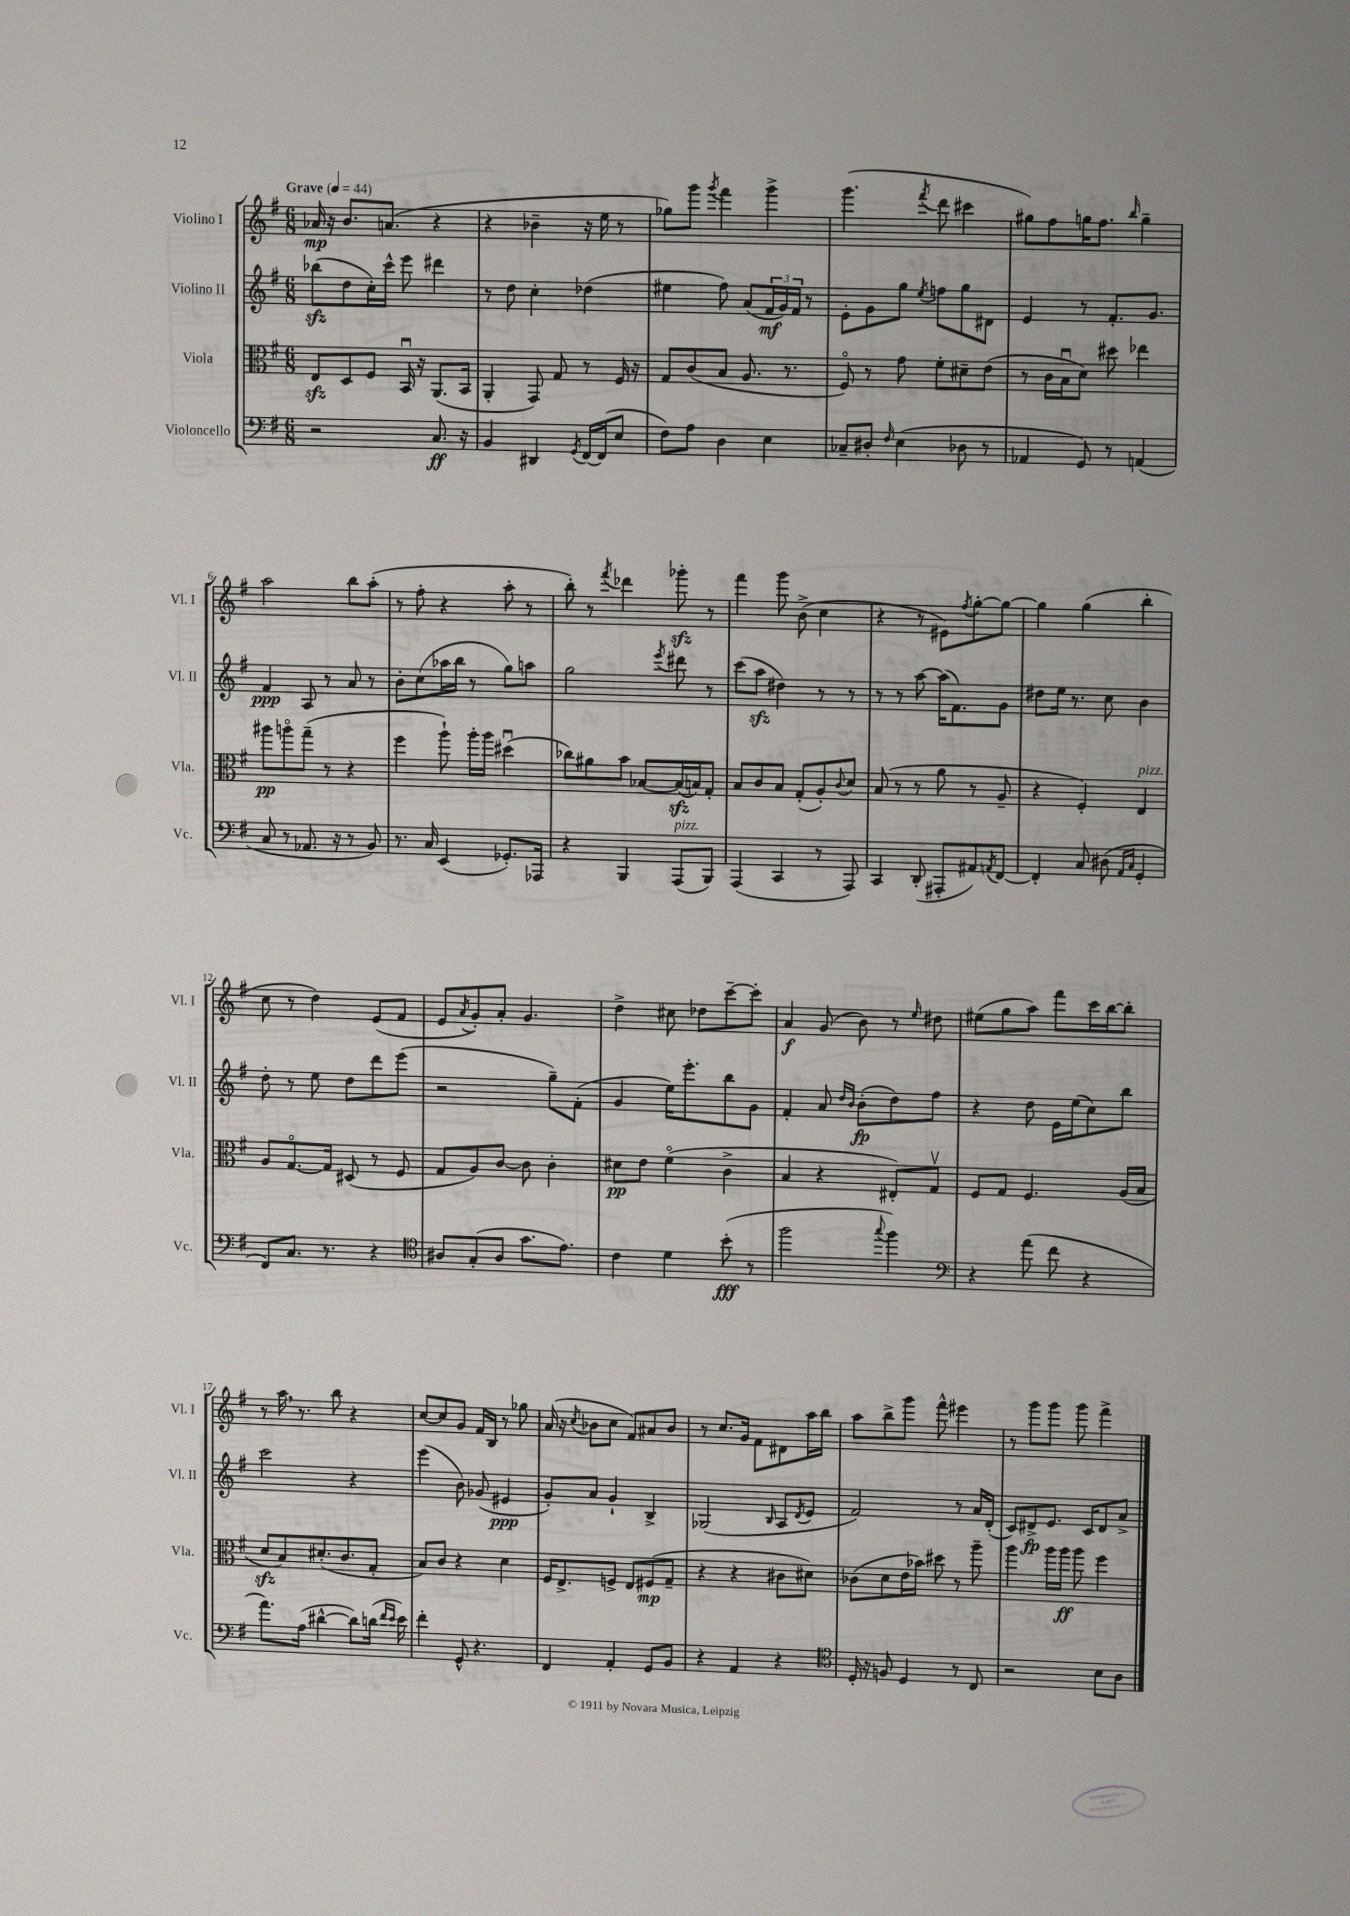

**kern	**kern	**kern	**kern
*staff4	*staff3	*staff2	*staff1
*clefF4	*clefC3	*clefG2	*clefG2
*k[f#]	*k[f#]	*k[f#]	*k[f#]
*M6/8	*M6/8	*M6/8	*M6/8
*MM44	*MM44	*MM44	*MM44
2r	8E/L	(8bb-\L	16a-/
.	.	.	16r
.	8D/	8dd\	8.b/L
.	8F#/J	16cc'\L)	.
.	.	16ccc^^\JJ	(8.a/J
.	16BBu/	8eee\	.
.	16r	.	.
8.C/	(8.AA/L	4ddd#\	4r
16r	16BB/Jk	.	.
=	=	=	=
4BB/	4AA'/	8r	4r
.	.	8dd\	.
4DD#/	8GG/)	4cc'\	4b-~\
.	8G/	.	.
8qGG/	.	.	.
[16FF#/LL	8r	(4dd-\	16r
(16FF#/]J	.	.	16ee\
8E/J	16F#/	.	8r
.	16r	.	.
=	=	=	=
8F#\L)	8G/L	4ee#\	8gg-\L)
8A\J	(8c/	.	8ggg\J
.	.	.	8qggg/
4D\	8B/J	8ff#\)	4fff#\
.	8.A/	(8a/L	.
4E\	.	24f#/L	4ggg^\
.	.	24g/)	.
.	8.r	.	.
.	.	24f#/JJ	.
.	.	8r	.
=	=	=	=
8C-~/L	8F#o/)	8e'\L	(4.ggg\
8D#'/J	8r	8g\	.
16qqF#/	.	.	.
(4E\	8g\	8gg\J	.
.	.	8qee/	8qfff#/
.	8f#'\L	8ff\L	8ddd\
8D-\	8d#~\	8gg\	4ccc#\
8r	(8e\J	8d#\J	.
=	=	=	=
4AA-/	8r	4e/	8gg#\L)
.	16c\LL	.	8ff#\
.	16Bu\J	.	.
8GG/)	8d\J)	8r	16gg\K
.	.	.	8.ff#\J
8r	8dd#\	8.f#'/L	.
.	.	.	16qqbb/
(4AA/	4ee-\	.	4gg~\
.	.	8.g/J	.
=	=	=	=
8C/	8aa#\L	4f#/	2aa\
8r	8aao\	.	.
8.AA-/	(8gg~\J	8A/	.
.	8r	8r	.
16r	.	.	.
8r	4r	8a/	8bb\L
8BB/)	.	8r	(8aa'\J
=	=	=	=
8.r	4ff#\	8b'\L	8r
.	.	(8cc\	8ff#'\
16C/	.	.	.
(4EE/	8aa`\)	16aa-\L	4r
.	.	16bb\JJ	.
.	16aa'\LL	8r	.
.	16aa\JJ	.	.
8.GG-'/L)	(4dd#u\	8gg\L)	8aa'\
.	.	8aa\J	8r
16AAA-/Jk	.	.	.
=	=	=	=
4r	8cc-\L)	2gg\	8bb'\)
.	8a#\	.	8r
.	.	.	8qfff#/
4BBB/	8b\J	.	4ddd-\
.	[8B-/L	.	.
.	.	8qeee/	.
(8AAA/L	(16B-/]L	8ddd#\	8ggg-'\
.	16B/J)	.	.
8BBB/J)	8G'/J	8r	8r
=	=	=	=
(4AAA/	8B/L	(8ccc\L	4fff#\
.	8c/	8aa\J	.
4CC/	8B/J	4dd#\)	8ggg\
.	(8G'/L	.	(8b^\
8r	8A'/)	8r	4cc\
.	8qqc/	.	.
8AAA/)	8d/J	8r	.
=	=	=	=
4CC/	(8B/	8r	4r
.	8r	8r	.
(8DD'/	8r	[8aa\	8r
8AAA#'/L	8a\	(16aa\]LK	8e#\L)
.	.	8.f#\)	.
.	.	.	8qff#/
8AA#/)	8r	.	[8gg'\
8qAA/	.	.	.
[8FF#/J	8A~/	8g\J	8gg\_J
=	=	=	=
4FF#'/]	4r	8dd#\L	4gg\]
.	.	16ee\Jk	.
.	.	8.r	.
8C/	4F#'/)	.	(4gg\
(8D#\	.	8cc\	.
16qqAA/LL	.	.	.
16qqC/JJ	.	.	.
4GG'/	4E/	4b\	4bb'\
=	=	=	=
8FF#/L)	8A/L	8dd'\	8cc\
8.C/J	[8.Go/	8r	8r
.	.	8ee\	4dd\)
8.r	16G/]Jk	.	.
.	(8D#/	8dd\L	.
4r	8r	8ddd\	(8e/L
.	8F#/	(8eee\J	8f#/J
=	=	=	=
*clefC4	*	*	*
8A#/L	8G/L	2r	8e/L
.	.	.	8qa/
(8G'/	8A/)	.	8g'/)
8A#/J	[8c/J	.	8a'/J
8.g\L	8c\]	.	4.g/
.	4c'\	8gg~\L)	.
8.e\J)	.	.	.
.	.	(8f#'\J	.
=	=	=	=
4c\	8d#\L	4g/	4dd^\
.	8e\J	.	.
4d\	(4f#o\	16ee\LK)	8cc#\
.	.	8.eee'\	.
.	.	.	8dd-\L
(8b'\	4c^\	8bb\	[8ccc~\
8r	.	8g\J	8ccc'\]J
=	=	=	=
2ff#\	4B/	4f#'/	4a/
.	4r	8a/	(8g/
.	.	16qqdd/LL	.
.	.	16qqb/JJ	.
.	.	(8b'\L	8b\)
8qqgg/	.	.	.
4ff#\)	8E#'/L)	8dd\)	8r
.	.	.	16qqee/
.	8Gv/J	8ff#\J	8dd#\
=	=	=	=
*clefF4	*	*	*
4r	8F#/L	4r	(8ee#\L
.	8G/J	.	8gg\
(8a\	4.F#/	8dd\	8aa\J)
8f#\	.	16e\LL	8fff#\L
.	.	(16ee\J	.
4r	.	8cc\)	16ccc\L
.	.	.	[16bb\J
.	(16A/LL	8bb\J	8bb'\]J
.	16B/JJ	.	.
=	=	=	=
8.a\L)	8d/L	2ccc\	8r
.	8B/)	.	16aa\
(16A\Jk	.	.	8.r
[4d#^^\	(8.d#'/	.	.
.	.	.	8bb\
.	8.c/	.	.
8d#\]L)	.	4r	4r
(16d\Jk	8G'/J	.	.
16qqf#/LL	.	.	.
16qqe/JJ	.	.	.
16e\)	.	.	.
=	=	=	=
4f#'\	8B/L)	(4eee\	[8cc/L
.	8c/J	.	8cc/]
8GG^^/	4r	8b\)	8g/J
4.r	.	(8g-/	16f#/LL
.	.	.	16B/JJ
.	4d\	4e#/	8r
.	.	.	8gg-\
=	=	=	=
4FF#/	16F#/LK	8g'/L)	(16a/
.	8.E^/	.	16r
.	.	.	8qcc/
.	.	8a/J	8b-\L
4AA'/	8F^/J	4g`/	8cc\J
.	8E/L	.	8f#/L)
8GG/L	(8F#/	4B^/	8a#/
8BB/J	8G~/J	.	8b-/J
=	=	=	=
4r	4r	(2G-/	8r
.	.	.	8.cc/L
4AA/	4r	.	.
.	.	.	16g/Jk
.	.	.	8f#\L
.	.	16qqB/	.
4r	8c#\L	8A/L	8d#\
.	.	8qd/	.
.	8d#\J)	8e/J	16aa\L
.	.	.	16bb\JJ
=	=	=	=
*clefC4	*	*	*
16D'/	(8c-\L	2f#/)	8aa\L
16r	.	.	.
8F/	8d\	.	8bb^\
4D/	16e\L	.	8ggg\J
.	16b-\JJ)	.	.
.	8dd#\	.	8fff#^^\
8r	8r	8r	4eee#\
8C/	8aa~\	16a/LL	.
.	.	(16d'/JJ	.
=	=	=	=
2r	4aa\	8c/L)	8r
.	.	8d#^/	8ggg\L
.	16aa\LL	8.e/J	8ggg\J
.	16aa\JJ	.	.
.	8aa\	.	8ggg\
.	.	16c/LK	.
8B\L	4ff#\	8d#/	4fff#^\
8A\J	.	8a^/J	.
==	==	==	==
*-	*-	*-	*-
